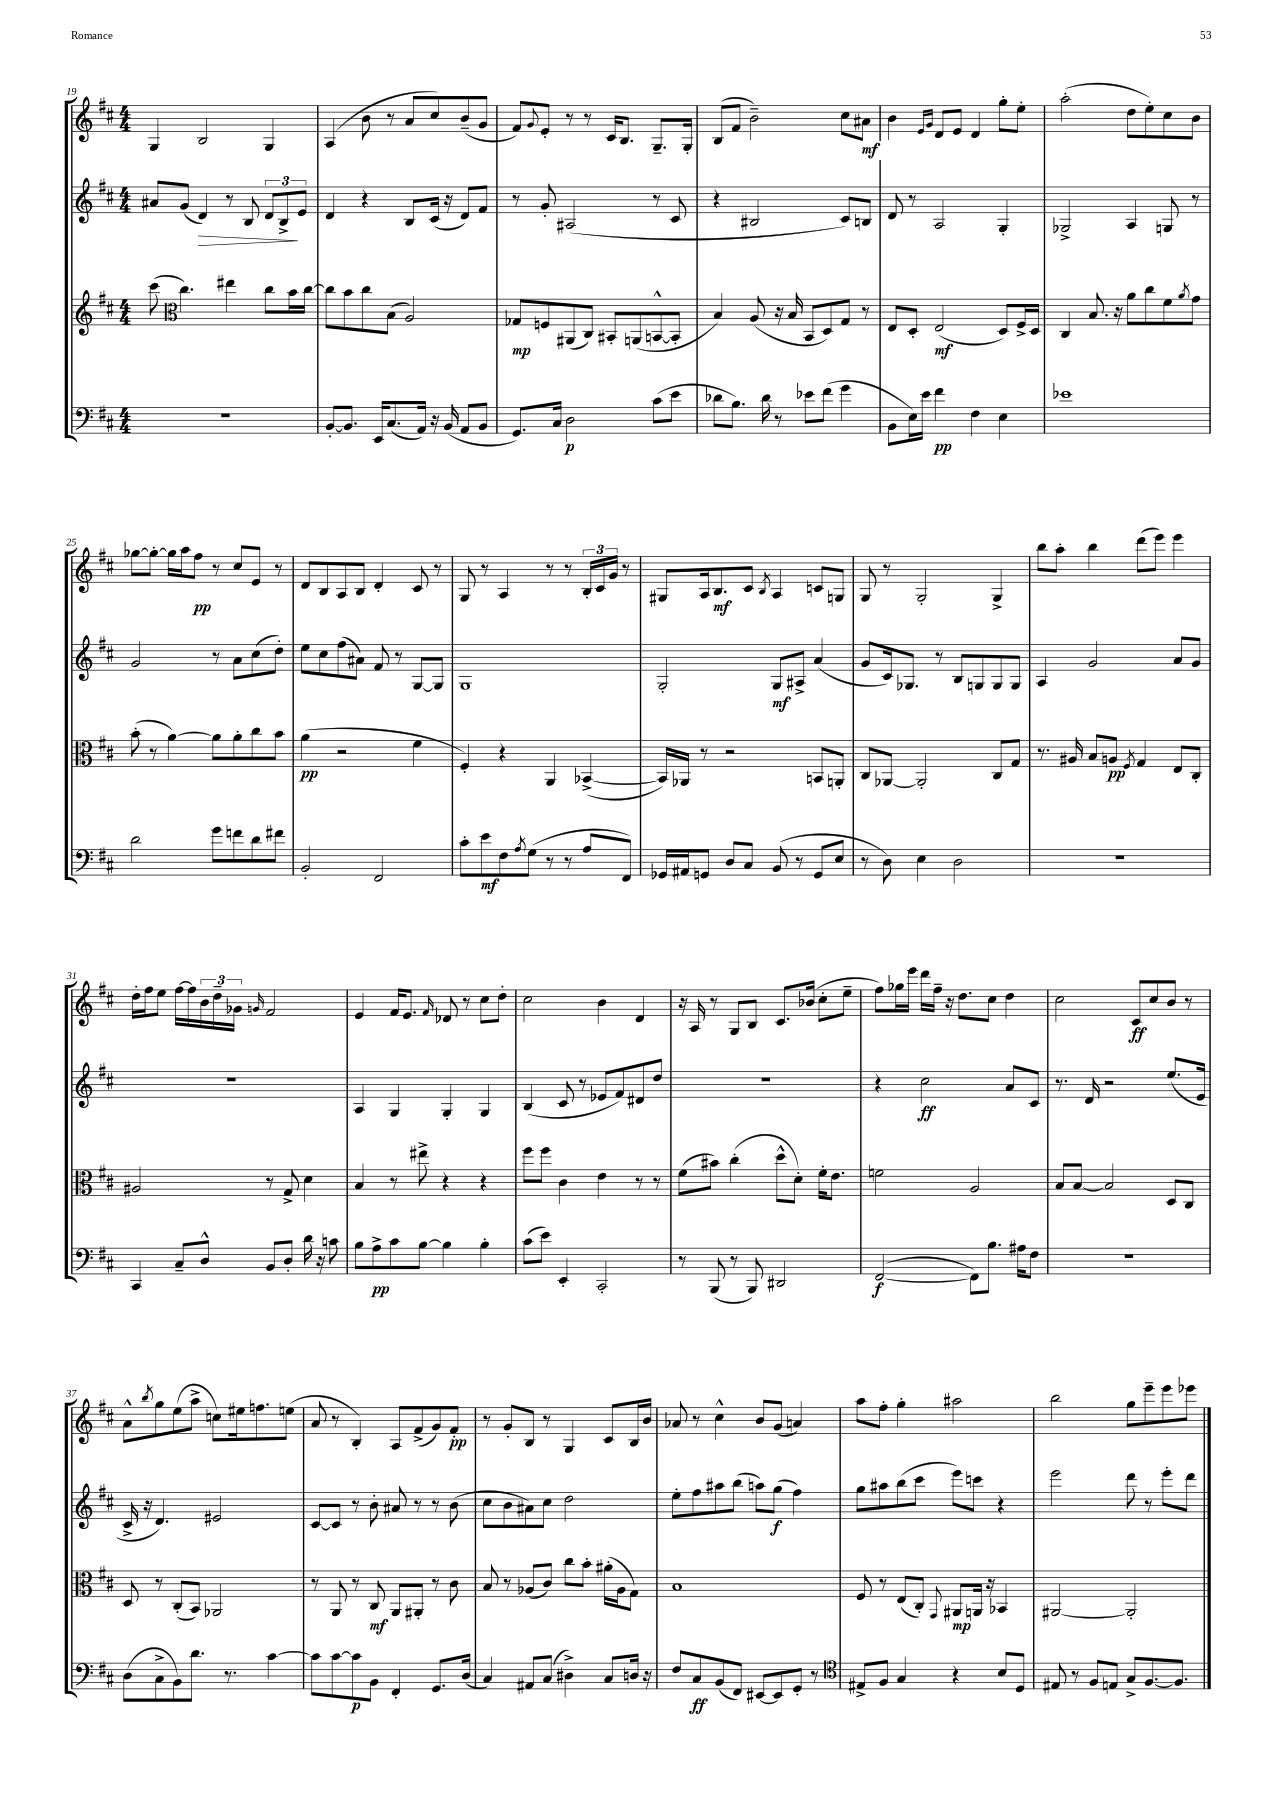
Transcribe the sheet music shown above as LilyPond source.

<<
\new StaffGroup <<
\new Staff = "s0" {
    \clef treble \key d \major \numericTimeSignature \time 4/4
    g4 b2 g4 |
    a4( b'8 r8 a'8 cis''8) b'8--( g'8 |
    fis'8) \appoggiatura { g'8 } e'8-. r8 r8 cis'16 b8. g8.-- g16-. |
    b8( fis'8 b'2--) cis''8 ais'8\mf |
    b'4 \grace { e'16 g'16 } d'8 e'8 d'4 g''8-. e''8-. |
    a''2-.( d''8 e''8-.) cis''8 b'8 |
    ges''8~ ges''8~-. ges''16 a''16 fis''8\pp r8 cis''8 e'8 r8 |
    d'8 b8 a8 b8 d'4-. cis'8 r8 |
    g8 r8 a4 r8 r8 \tuplet 3/2 { b16-. cis'16 g'16 } r8 |
    gis8 a16 b8.\mf cis'8 \acciaccatura { b8 } a4 c'8 g8 |
    g8 r8 g2-. g4-> |
    b''8 a''8-. b''4 d'''8( e'''8) e'''4 |
    d''16-. fis''16 e''8 fis''16~ fis''16 \tuplet 3/2 { b'16 d''16-- ges'16 } \grace { g'16 } fis'2 |
    e'4 fis'16 e'8. \grace { fis'16 } des'8 r8 cis''8 d''8-. |
    cis''2 b'4 d'4 |
    r16 a16 r8 g8 b8 cis'8. bes'16( cis''8-. e''8-- |
    fis''8) ges''16 e'''16 d'''16 fis''16-- r16 d''8. cis''8 d''4 |
    cis''2 cis'8\ff cis''8 b'8 r8 |
    a'8-^ \acciaccatura { b''8 } g''8 e''8( a''8-> c''8) eis''16 f''8. e''8( |
    a'8 r8 b4-.) a8 fis'8->( g'8) fis'8-.\pp |
    r8 g'8-. b8 r8 g4 cis'8 b16 b'16 |
    aes'8 r8 cis''4-^ b'8 g'8( a'4) |
    a''8 fis''8-. g''4-. ais''2 |
    b''2 g''8 e'''8-- e'''8 ees'''8 \bar "|." |
}
\new Staff = "s1" {
    \clef treble \key d \major \numericTimeSignature \time 4/4
    ais'8 g'8( d'4\>) r8 b8 \tuplet 3/2 { d'8 b8->\! e'8 } |
    d'4 r4 b8 cis'16( r16 d'8) fis'8 |
    r8 g'8-. ais2( r8 cis'8 |
    r4 bis2 cis'8) b8 |
    d'8 r8 a2 g4-. |
    ges2-> a4 g8 r8 |
    g'2 r8 a'8 cis''8( d''8-.) |
    e''8 cis''8 fis''8( ais'8) fis'8 r8 g8~ g8 |
    g1 |
    g2-. g8\mf ais8-> a'4( |
    g'8 cis'16) ges8. r8 b8 g8 g8 g8 |
    a4 g'2 a'8 g'8 |
    R1 |
    a4 g4 g4-. g4 |
    b4( cis'8 r8 ees'8 fis'8) dis'8 d''8 |
    R1 |
    r4 cis''2\ff a'8 cis'8 |
    r8. d'16 r2 e''8.( e'16 |
    cis'16-> r16 d'4.) eis'2 |
    cis'8~ cis'8 r8 b'8-. ais'8 r8 r8 b'8( |
    cis''8 b'8 ais'8) cis''8 d''2 |
    e''8-. fis''8 ais''8 b''8( a''8) g''8\f( fis''4) |
    g''8 ais''8 b''8( cis'''8 e'''8) c'''8 r4 |
    e'''2 d'''8 r8 e'''8-. d'''8 \bar "|." |
}
\new Staff = "s2" {
    \clef treble \key d \major \numericTimeSignature \time 4/4
    cis'''8( \clef alto cis''4.) eis''4 cis''8 b'16 cis''16~ |
    cis''8 b'8 cis''8 b8( a2) |
    ges8\mp f8 ais,8( cis8) bis,8-. a,8( b,8~-^ b,8-. |
    b4) a8( r16 b16 b,8 d8) g8 r8 |
    e8 d8-. e2\mf( d8) fis16-> d16 |
    cis4 b8. r16 a'8 cis''8 fis'8 \acciaccatura { a'8 } g'8 |
    b'8-.( r8 a'4~) a'8 a'8-. cis''8 b'8 |
    a'4\pp( r2 fis'4 |
    fis4-.) r4 a,4 bes,4~->( |
    bes,16) aes,16 r8 r2 b,8 a,8-. |
    cis8 aes,8~ aes,2-. cis8 g8 |
    r8. ais16 b8 a8\pp \acciaccatura { fis8 } g4 e8 cis8-. |
    ais2 r8 g8-> d'4 |
    b4 r8 eis''8-> r4 r4 |
    fis''8 fis''8 cis'4 e'4 r8 r8 |
    fis'8( bis'8) cis''4-.( d''8-^ d'8-.) fis'16-. e'8. |
    f'2 a2 |
    b8 b8~ b2 d8 cis8 |
    d8 r8 cis8-.( b,8) aes,2 |
    r8 a,8 r8 cis8\mf a,8 ais,8-. r8 cis'8 |
    b8 r8 aes8( cis'8) cis''8 b'8-. ais'16-.( aes16 g8) |
    b1 |
    fis8 r8 e8( cis8-.) \appoggiatura { g,8 } ais,8\mp a,16 r16 bes,4 |
    ais,2~ ais,2-. \bar "|." |
}
\new Staff = "s3" {
    \clef bass \key d \major \numericTimeSignature \time 4/4
    R1 |
    b,8~-. b,8. e,16 cis8.( a,16) r16 b,16( a,8 b,8 |
    g,8.) cis16 d2\p cis'8( e'8 |
    des'8 b8.) des'16 r8 ees'8 fis'8( g'4 |
    b,8 e16) e'16 fis'4\pp fis4 e4 |
    ees'1 |
    d'2 g'8 f'8 d'8 fis'8 |
    b,2-. fis,2 |
    cis'8-. e'8\mf fis8 \acciaccatura { a8 } g8( r8 r8 a8 fis,8) |
    ges,16 ais,16 g,8 d8 cis8 b,8( r8 g,8 e8 |
    r8 d8) e4 d2 |
    R1 |
    cis,4 cis8-- d8-^ b,8 d8-. d'16 r16 c'8 |
    b8 a8->\pp cis'8 b8~ b4 b4-. |
    cis'8( e'8) e,4-. cis,2-. |
    r8 b,,8( r8 b,,8) dis,2 |
    fis,2~\f( fis,8) b8. ais16 fis8 |
    R1 |
    d8( cis8-> b,8) d'8. r8. cis'4~ |
    cis'8 cis'8~ cis'8\p b,8 fis,4-. g,8. d16( |
    cis4) ais,8 cis8( dis4->) cis8 d16 r16 |
    fis8 cis8\ff b,8( fis,8) eis,8~ eis,8 g,8-. r8 |
    \clef tenor eis8-> fis8 g4 r4 b8 d8 |
    eis8 r8 fis8 e8 g8-> fis8.~ fis8. \bar "|." |
}
>>
>>
\layout { \context { \Score currentBarNumber = #19 } }
